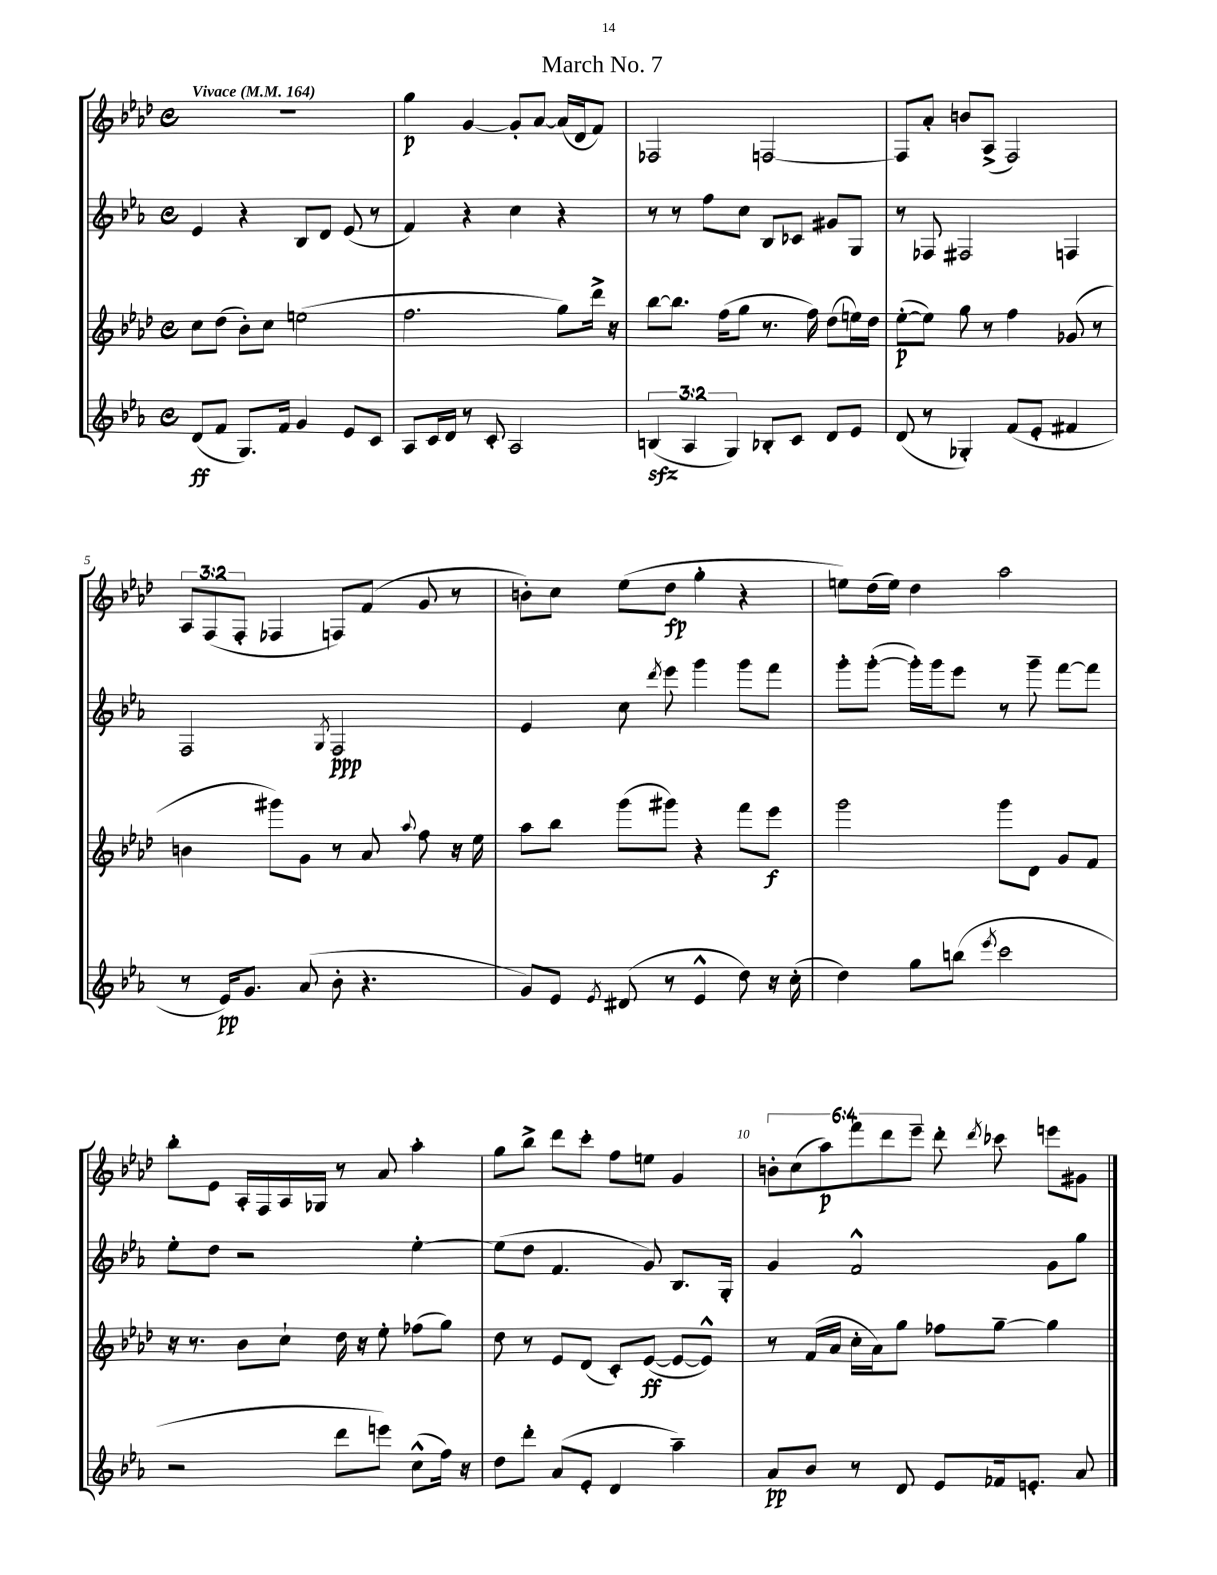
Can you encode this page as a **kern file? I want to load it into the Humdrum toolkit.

**kern	**kern	**kern	**kern
*staff4	*staff3	*staff2	*staff1
*clefG2	*clefG2	*clefG2	*clefG2
*k[b-e-a-]	*k[b-e-a-d-]	*k[b-e-a-]	*k[b-e-a-d-]
*M4/4	*M4/4	*M4/4	*M4/4
*met(c)	*met(c)	*met(c)	*met(c)
*MM164	*MM164	*MM164	*MM164
(8d/L	8cc\L	4e-/	1r
8f/J	(8dd-\J	.	.
8.G/L)	8b-'\L)	4r	.
.	8cc\J	.	.
16f/Jk	.	.	.
4g/	(2ee\	8B-/L	.
.	.	8d/J	.
8e-/L	.	(8e-/	.
8c/J	.	8r	.
=	=	=	=
8A-/L	2.ff\	4f/)	4gg\
16c/L	.	.	.
16d/JJ	.	.	.
8r	.	4r	[4g/
8c'/	.	.	.
2A-/	.	4cc\	8g'/]L
.	.	.	[8a-/J
.	8gg\L)	4r	(16a-/]LL
.	.	.	16d-/J
.	16ddd-^\Jk	.	8f/J)
.	16r	.	.
=	=	=	=
(6B/	[8bb-\L	8r	2F-/
.	8.bb-\]J	8r	.
6A-/	.	.	.
.	.	8ff\L	.
.	(16ff\LK	.	.
6G/)	.	.	.
.	8gg\J	8cc\J	.
8B-'/L	8.r	8B-/L	[2F/
8c/J	.	8c-/J	.
.	16ff\)	.	.
8d/L	(8dd-\L	8g#/L	.
8e-/J	16ee\L)	8G/J	.
.	16dd-\JJ	.	.
=	=	=	=
(8d/	([8ee-'\L	8r	8F/]L
8r	8ee-\]J)	8F-/	8a-'/J
4G-'/)	8gg\	2F#/	8b/L
.	8r	.	(8A-^/J
(8f/L	4ff\	.	2F/)
8e-'/J	.	.	.
4f#/	(8g-/	4F/	.
.	8r	.	.
=	=	=	=
8r	4b\	2F/	12A-/L
.	.	.	(12F/
16e-/LK)	.	.	.
.	.	.	12F'/J
8.g/J	.	.	.
.	8ggg#\L)	.	4F-/
(8a-/	8g\J	.	.
.	.	8qG/	.
8b-'\	8r	2F/	8F/L)
4.r	8a-/	.	(8f/J
.	8qqaa-/	.	.
.	8ff\	.	8g/
.	16r	.	8r
.	16ee-\	.	.
=	=	=	=
8g/L)	8aa-\L	4e-/	8b'\L)
8e-/J	8bb-\J	.	8cc\J
8qe-/	.	.	.
(8d#/	(8ggg\L	8cc\	(8ee-\L
.	.	8qddd/	.
8r	8ggg#\J)	8eee-\	8dd-\J
4e-^^/	4r	4ggg\	4gg'\
8dd\)	8fff\L	8ggg\L	4r
16r	8eee-\J	8fff\J	.
(16cc'\	.	.	.
=	=	=	=
4dd\)	2ggg\	8ggg'\L	8ee\L)
.	.	([8ggg'\J	(16dd-\L
.	.	.	16ee\JJ)
8gg\L	.	16ggg'\]LL)	4dd-\
.	.	16ggg\J	.
(8bb\J	.	8eee-\J	.
8qeee-/	.	.	.
2ccc\	8ggg\L	8r	2aa-\
.	8d-\J	8ggg~\	.
.	8g/L	[8fff\L	.
.	8f/J	8fff\]J	.
=	=	=	=
2r	16r	8ee-'\L	8bb-'\L
.	8.r	.	.
.	.	8dd\J	8e-\J
.	8b-\L	2r	16A-'/LL
.	.	.	16F/
.	8cc`\J	.	16A-/
.	.	.	16G-/JJ
8ddd\L	16dd-\	.	8r
.	16r	.	.
8eee\J)	8ee-'\	.	8a-/
(8cc^^\L	(8ff-\L	[4ee-'\	4aa-'\
16ff\Jk)	8gg\J)	.	.
16r	.	.	.
=	=	=	=
8dd\L	8dd-\	(8ee-\]L	8gg\L
8ddd'\J	8r	8dd\J	8bb-^\J
(8a-/L	8e-/L	4.f/	8ddd-\L
8e-'/J	(8d-/J	.	8ccc'\J
4d/	8c'/L)	.	8ff\L
.	([8e-/J	8g/)	8ee\J
4aa-~\)	8e-/_L	8.B-/L	4g/
.	8e-^^/]J)	.	.
.	.	16G'/Jk	.
=	=	=	=
8a-/L	8r	4g/	12b'\L
.	.	.	(12cc\
8b-/J	(16f/LL	.	.
.	.	.	12aa-\)
.	16a-/JJ	.	.
8r	16cc'\LL	2f^^/	12fff\
.	16a-\J)	.	.
.	.	.	12ddd-\
8d/	8gg\J	.	.
.	.	.	12eee-~\J
8e-/L	8ff-\L	.	8ddd-'\
.	.	.	8qddd-/
16f-/k	[8gg~\J	.	8ccc-\
8.e'/J	.	.	.
.	4gg\]	8g\L	8eee\L
8a-/	.	8gg\J	8g#\J
==	==	==	==
*-	*-	*-	*-
